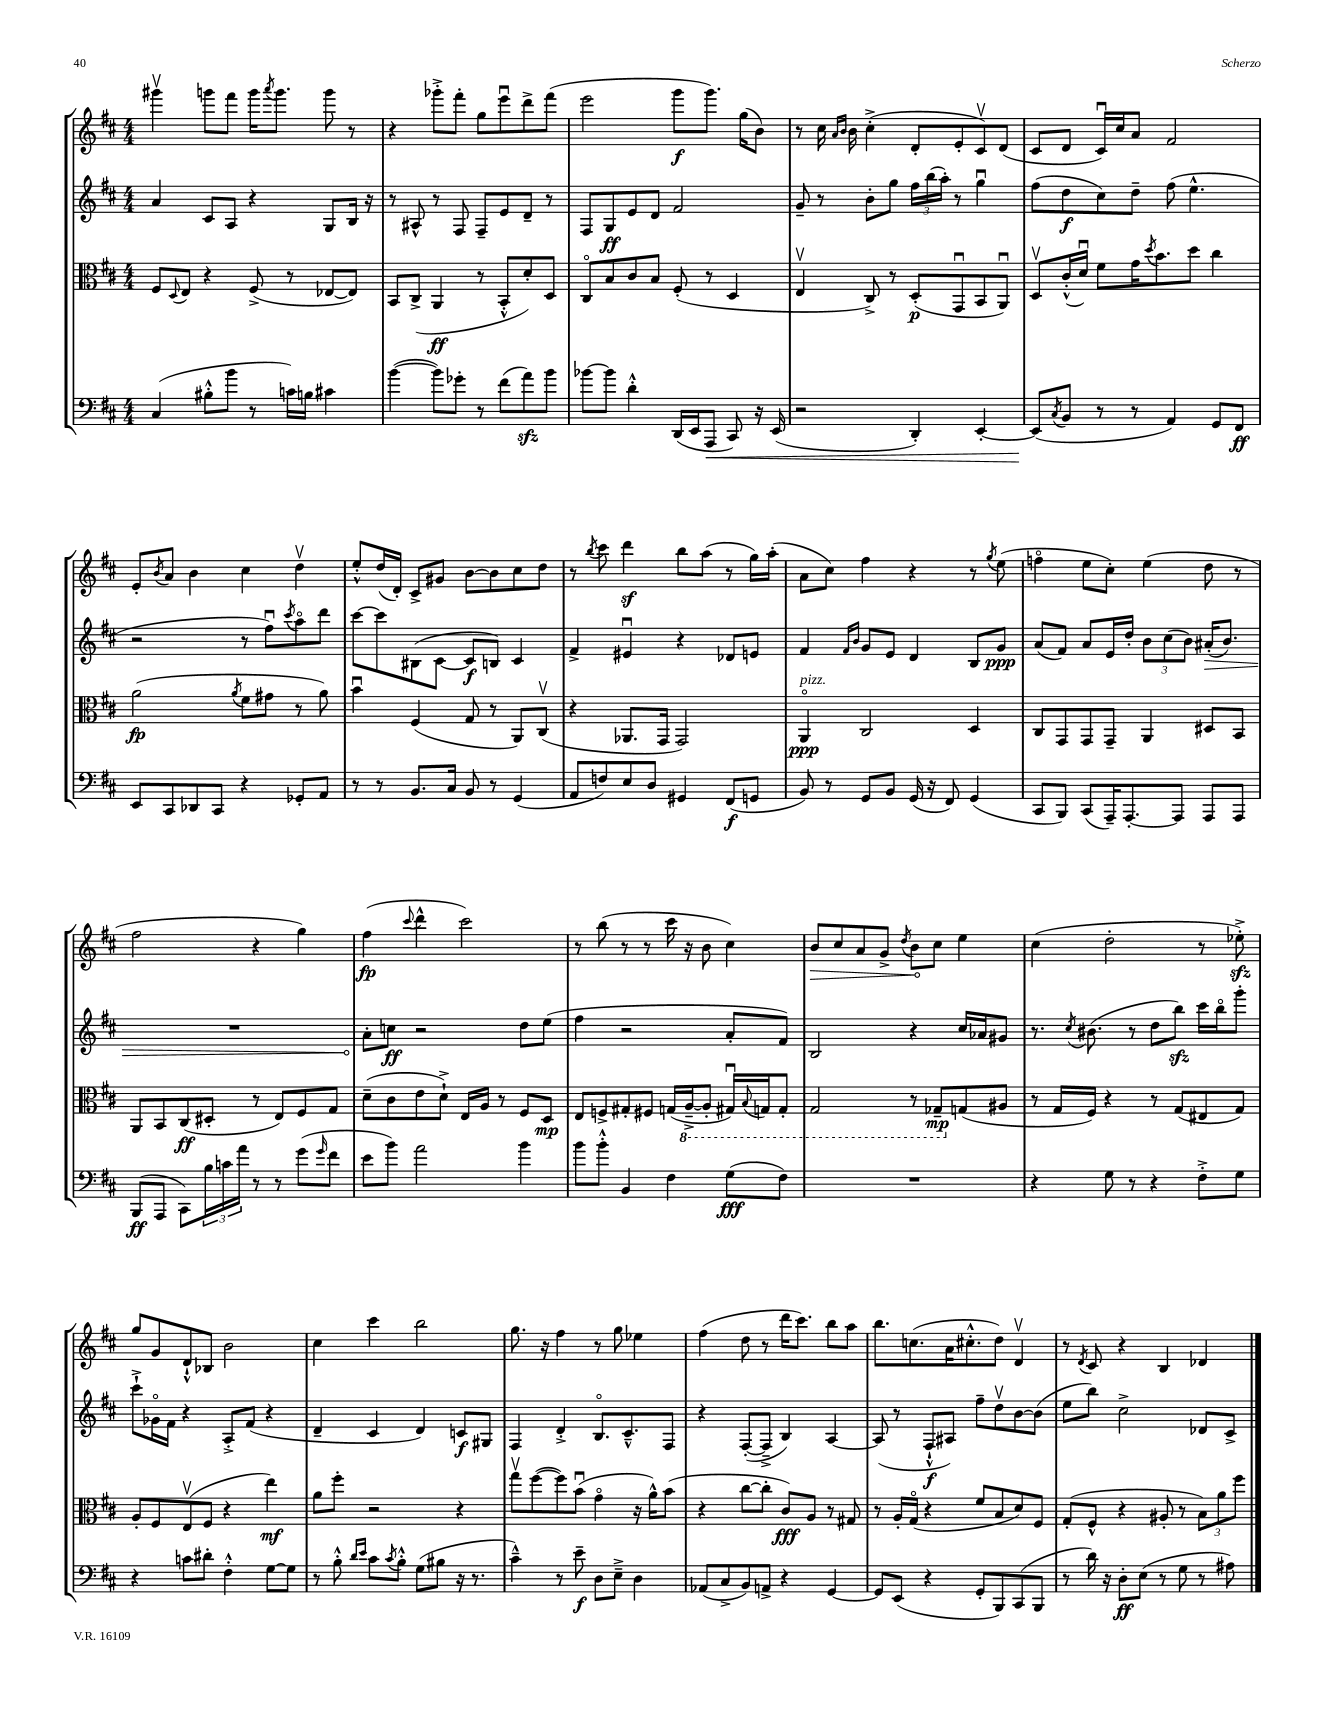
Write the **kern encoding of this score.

**kern	**kern	**kern	**kern
*staff4	*staff3	*staff2	*staff1
*clefF4	*clefC3	*clefG2	*clefG2
*k[f#c#]	*k[f#c#]	*k[f#c#]	*k[f#c#]
*M4/4	*M4/4	*M4/4	*M4/4
(4C#	8F#	4a	4ggg#v
.	8qqD	.	.
.	8E	.	.
8B#'^^	4r	8c#	8ggg
8b	.	8A	8fff#
8r	(8F#^	4r	16ggg
.	.	.	8qaaa
.	.	.	8.ggg
16c)	8r	.	.
16B	.	.	.
4c#	[8E-	8G	8ggg
.	8E-])	16B	8r
.	.	16r	.
=	=	=	=
([4b	8BB	8r	4r
.	(8C#^	8A#^^	.
8b])	4AA	8r	8ggg-'^
8g-'	.	8F#	8fff#'
8r	8r	8F#~	8gg
(8f#	8BB'^^	8e	8eeeu
8a)	8d')	8d~	8ddd^
8b	8D	8r	(8fff#
=	=	=	=
[8b-	8C#o	8F#	2eee
8b-]	8B	8G	.
4d'^^	8c#	8e	.
.	8B	8d	.
(16DD	(8F#'	2f#	8ggg
16EE	.	.	.
8AAA	8r	.	8.ggg)
8CC#)	4D	.	.
.	.	.	(16gg
16r	.	.	8b)
(16EE	.	.	.
=	=	=	=
2r	4Ev	8g~	8r
.	.	8r	16cc#
.	.	.	16qqa
.	.	.	16qqb
.	.	.	16b
.	8C#^)	8b'	(4cc#'^
.	8r	8gg	.
4DD')	(8D'	24ff#	8d'
.	.	(24bb	.
.	.	24aa')	.
.	8GGu	8r	8e'
[4EE'	8BB	4ggu	8c#v)
.	8AAu)	.	(8d
=	=	=	=
(8EE]	8Dv	(8ff#	8c#
8qC#	.	.	.
8BB	(16c#'^^	8dd	8d
.	16du)	.	.
8r	8f#	8cc#)	16c#u)
.	.	.	16cc#
8r	16g	8dd~	8a
.	8qdd	.	.
.	8.b	.	.
4AA)	.	(8ff#	2f#
.	8dd	4.ee^^	.
8GG	4cc#	.	.
8FF#	.	.	.
=	=	=	=
8EE	(2a	2r	8e'
.	.	.	8qb
8CC#	.	.	8a
8DD-	.	.	4b
8CC#	.	.	.
.	8qa	.	.
4r	8f#	8r	4cc#
.	8g#	8ff#u)	.
.	.	8qccc#	.
8GG-'	8r	8aao	4ddv
8AA	8a)	8ddd	.
=	=	=	=
8r	4bu	[8ccc#	8ee'^^
8r	.	8ccc#]	(16dd
.	.	.	16d')
8.BB	(4F#	(8B#	8c#^
.	.	[8c#	8g#
16C#	.	.	.
8BB	8G	8c#]	[8b
8r	8r	8B)	8b]
(4GG	8AA)	4c#	8cc#
.	(8C#v	.	8dd
=	=	=	=
8AA	4r	4f#^	8r
.	.	.	8qbb
8F)	.	.	8ccc#
8E	8.AA-	4e#u	4ddd
8D	.	.	.
.	16GG	.	.
4GG#	2GG)	4r	8bb
.	.	.	(8aa
(8FF#	.	8d-	8r
8GG	.	8e	16gg)
.	.	.	(16aa'
=	=	=	=
8BB)	4AAo	4f#	8a
8r	.	.	8cc#)
.	.	16qqf#	.
.	.	16qqb	.
8GG	2C#	8g	4ff#
8BB	.	8e	.
(16GG	.	4d	4r
16r	.	.	.
8FF#)	.	.	.
(4GG	4D	8B	8r
.	.	.	8qgg
.	.	8g	(8ee
=	=	=	=
8CC#	8C#	(8a	4ffo
8BBB)	8GG	8f#)	.
(8CC#	8GG	8a	8ee
16AAA~)	8GG~	16e	8cc#')
[8.AAA'	.	16dd'	.
.	4AA	12b	(4ee
.	.	(12cc#	.
8AAA]	.	.	.
.	.	12b)	.
8AAA	8D#	(16a#'	8dd
.	.	8.b)	.
8AAA	8BB	.	8r
=	=	=	=
(8BBB	8AA	1r	2ff#
8AAA	8BB	.	.
8CC#)	(8C#	.	.
24B	8D#'	.	.
24c	.	.	.
24a	.	.	.
8r	8r	.	4r
8r	8E)	.	.
(8g	8F#	.	4gg)
16qqg	.	.	.
8f#	8G	.	.
=	=	=	=
8e	(8d~	8a'	(4ff#
8b)	8c#	8cc	.
.	.	.	8qqccc#
2a	8e	2r	4ddd^^
.	8d`^)	.	.
.	16E	.	2ccc#)
.	16A	.	.
.	8r	.	.
4b	8F#	8dd	.
.	8D	(8ee	.
=	=	=	=
8b	8E	4ff#	8r
8b'^^	8F^	.	(8bb
4BB	8G#'	2r	8r
.	8F#	.	8r
4F#	(16G	.	16ccc#
.	[16AA~^	.	16r
.	8AA']	.	8b
(8G	16GG#u)	8a'	4cc#)
.	8qqBB	.	.
.	16GG	.	.
8F#)	8GG'	8f#)	.
=	=	=	=
1r	2GG	2B	8b
.	.	.	8cc#
.	.	.	8a
.	.	.	8g^
.	.	.	8qdd
.	8r	4r	8b
.	8GG-~	.	8cc#
.	(8G	16cc#	4ee
.	.	16a-	.
.	8A#	8g#	.
=	=	=	=
4r	8r	8.r	(4cc#
.	16G	.	.
.	.	8qcc#	.
.	16F#)	(8.b#	.
8G	4r	.	2dd'
8r	.	8r	.
4r	8r	8dd	.
.	(8G	8bb)	.
8F#'^	8E#	16ccc#	8r
.	.	16bbo	.
8G	8G)	8ggg'	8ee-'^)
=	=	=	=
4r	8A'	8ccc#`^	8gg
.	8F#	16g-o	8g
.	.	16f#	.
8c	(8Ev	4r	8d`^^
8d#'	8F#	.	8B-
4F#'^^	4r	8A'^	2b
.	.	(8f#	.
[8G	4ee)	4r	.
8G]	.	.	.
=	=	=	=
8r	8a	4d~	4cc#
8B'^^	8ff#'	.	.
16qqd	.	.	.
16qqe	.	.	.
8c#	2r	4c#	4ccc#
8qc#	.	.	.
8B'^^	.	.	.
(8G	.	4d)	2bb
8B#	.	.	.
16r	4r	8c	.
8.r	.	.	.
.	.	8G#	.
=	=	=	=
4c#~^^)	8ggv	4F#	8.gg
.	([8ff#	.	.
.	.	.	16r
8r	8ff#])	4d'^	4ff#
8e~	(8bu	.	.
8D	4go	8.Bo	8r
8E~^	.	.	8gg
.	.	8.c#~^^	.
4D	16r	.	4ee-
.	16a^^)	.	.
.	(8b	8F#	.
=	=	=	=
(8AA-	4r	4r	(4ff#
8C#^	.	.	.
8BB)	[8cc#	([8F#'	8dd
8AA^	8cc#']	8F#~^]	8r
4r	8c#)	4B)	16ddd
.	.	.	8.ccc#)
.	8A	.	.
[4GG	8r	[4A	8bb
.	8G#	.	8aa
=	=	=	=
8GG]	8r	(8A]	8.bb
(8EE	16A'	8r	.
.	(16Go	.	(8.cc
4r	4r	8F#`^^	.
.	.	8A#)	16a
.	.	.	8.cc#'^^
8GG'	8f#	8ff#~	.
8BBB)	8B	8ddv	8dd)
(8CC#	8d)	[8b	4dv
8BBB	8F#	(8b]	.
=	=	=	=
8r	(8G'	8ee	8r
.	.	.	8qd
16d)	8F#^^	8bb)	8c#
16r	.	.	.
8D'	4r	2cc#^	4r
(8E	.	.	.
8r	8A#'	.	4B
8G	8r	.	.
8r	12B)	8d-	4d-
.	12a	.	.
8A#)	.	8c#^	.
.	12ff#	.	.
==	==	==	==
*-	*-	*-	*-
